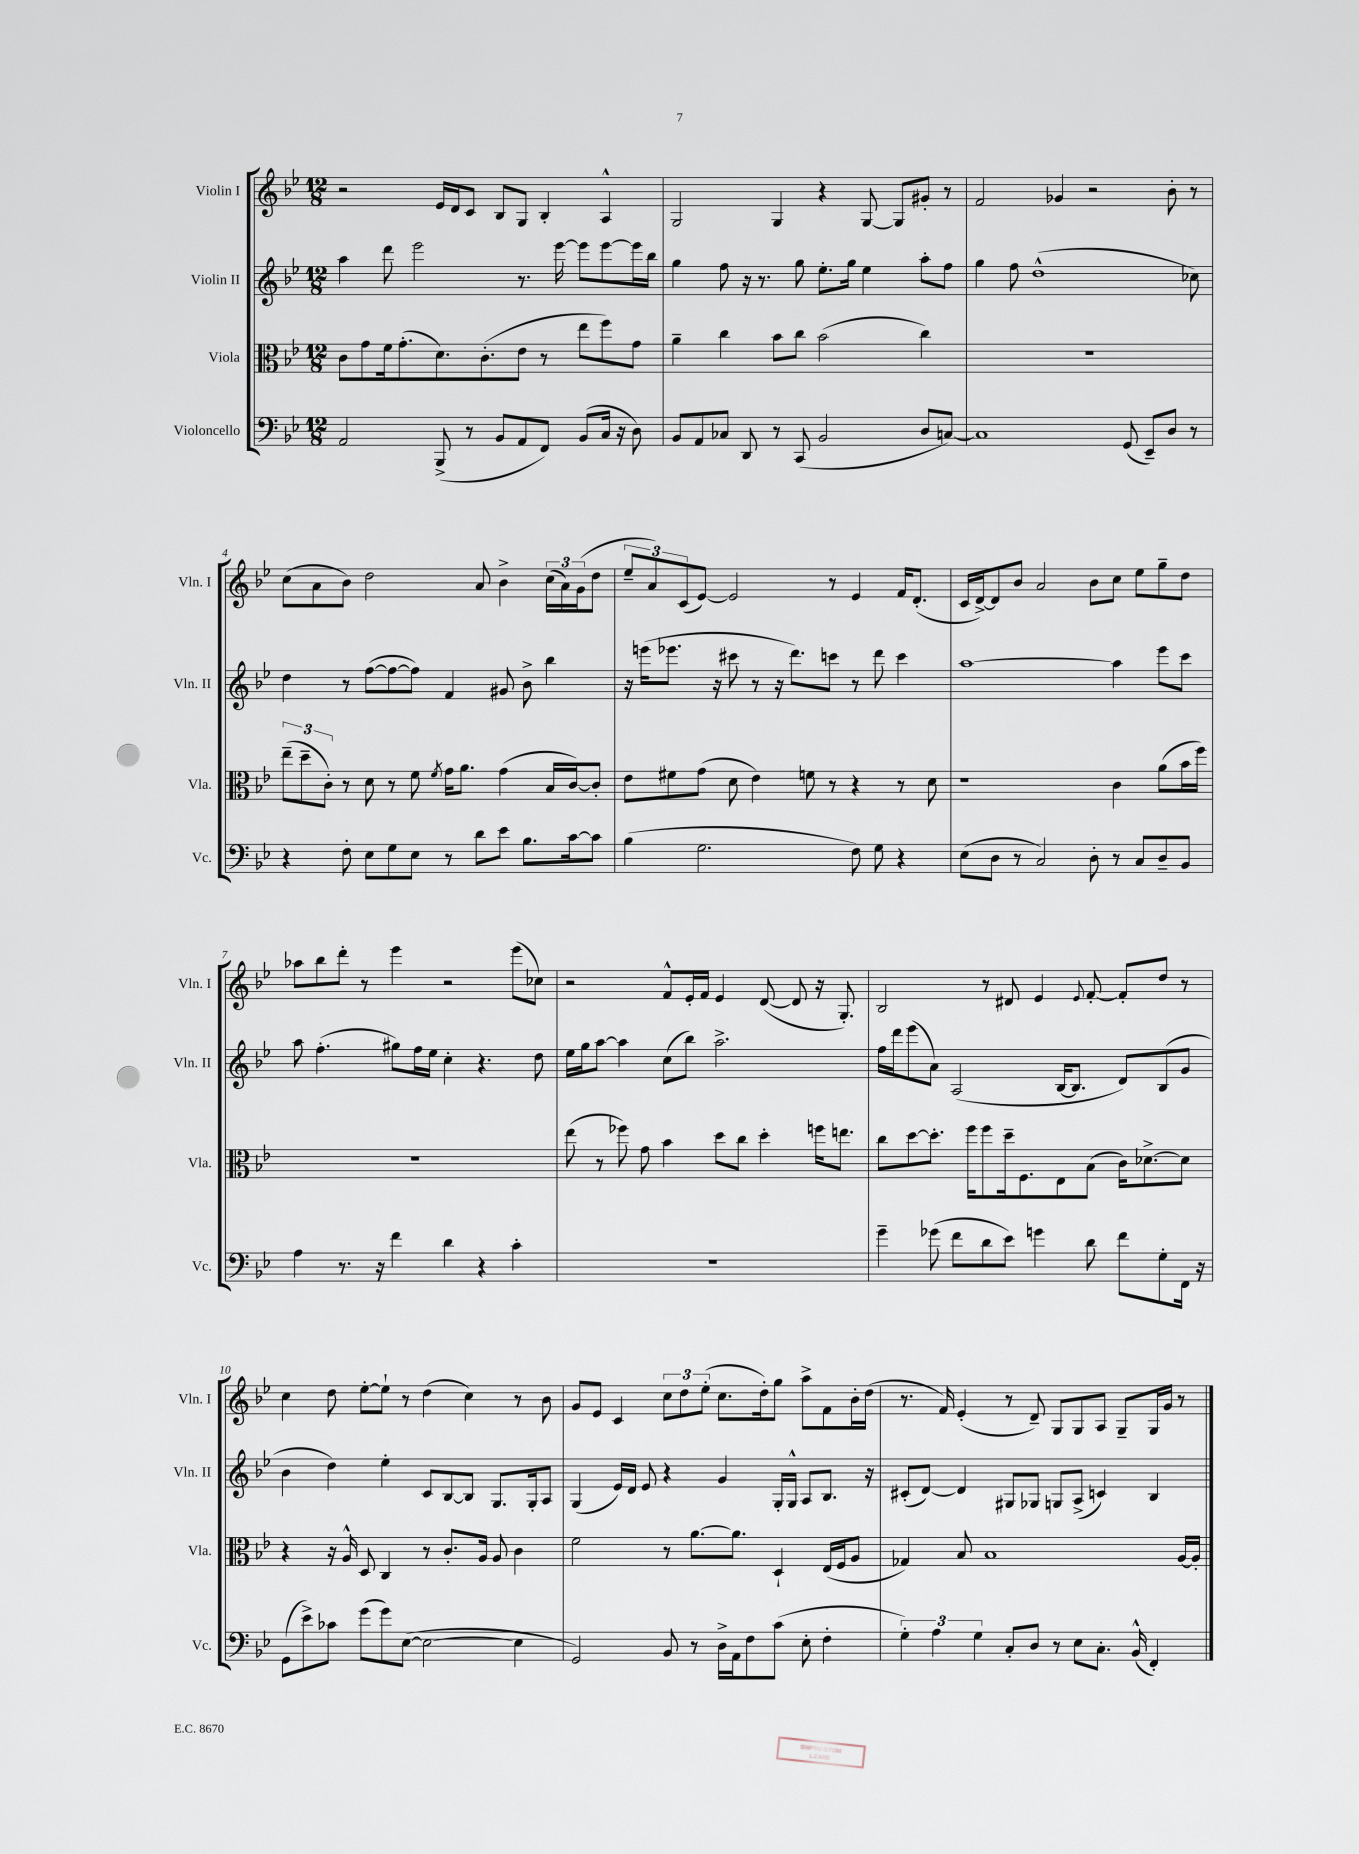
<<
\new StaffGroup <<
\new Staff = "s0" \with { instrumentName = "Violin I" shortInstrumentName = "Vln. I" } {
    \clef treble \key bes \major \numericTimeSignature \time 12/8
    r2 ees'16 d'16 c'8 bes8 g8 bes4-. a4-^ |
    g2 g4 r4 g8~ g8 gis'8-. r8 |
    f'2 ges'4 r2 bes'8-. r8 |
    c''8( a'8 bes'8) d''2 a'8 bes'4-> \tuplet 3/2 { c''16( a'16) g'16( } d''8 |
    \tuplet 3/2 { ees''8-- a'8) c'8( } ees'8~) ees'2 r8 ees'4 f'16 d'8.-.( |
    c'16 d'16~->) d'8 bes'8 a'2 bes'8 c''8 ees''8 g''8-- d''8 |
    aes''8 bes''8 d'''8-. r8 ees'''4 r2 ees'''8( ces''8) |
    r2 f'8-^ ees'16-. f'16 ees'4 d'8~( d'8 r16 g8.-.) |
    bes2 r8 dis'8 ees'4 \appoggiatura { ees'8 } f'8~-. f'8-. d''8 r8 |
    c''4 d''8 ees''8~-. ees''8-! r8 d''4( c''4) r8 bes'8 |
    g'8 ees'8 c'4 \tuplet 3/2 { c''8 d''8 ees''8-.( } c''8. d''16-.) g''8 a''8-> f'8 bes'16-. d''16( |
    r8. f'16) ees'4-.( r8 d'8--) g8 g8 a8 g8-- g16 g'16 r8 \bar "|." |
}
\new Staff = "s1" \with { instrumentName = "Violin II" shortInstrumentName = "Vln. II" } {
    \clef treble \key bes \major \numericTimeSignature \time 12/8
    a''4 d'''8 ees'''2 r8. ees'''16~ ees'''8 ees'''8~ ees'''16 bes''16 |
    g''4 f''8 r16 r8. g''8 ees''8.-. g''16 ees''4 a''8-. f''8 |
    g''4 f''8 d''1-^( ces''8) |
    d''4 r8 f''8~( f''8~ f''8) f'4 gis'8 bes'8-> bes''4 |
    r16 e'''16( ees'''8. r16 cis'''8 r8 r16 d'''8.) c'''8 r8 d'''8 c'''4 |
    a''1~ a''4 ees'''8 c'''8 |
    a''8 f''4.-.( gis''8) f''16 ees''16 c''4-. r4. d''8 |
    ees''16 g''16 a''8~ a''4 c''8( bes''8) a''2.-> |
    f''16 d'''16 ees'''8( a'8) a2( bes16~ bes8. d'8) bes8( g'8 |
    bes'4 d''4) ees''4-. c'8 bes8~ bes8 g8. g16-. a8 |
    g4( ees'16) d'16 ees'8 r4 g'4 g16-. g16-^ a8 bes8. r16 |
    cis'8-.( d'8~) d'4 gis8 ges8 g8 a8->( c'4) bes4 \bar "|." |
}
\new Staff = "s2" \with { instrumentName = "Viola" shortInstrumentName = "Vla." } {
    \clef alto \key bes \major \numericTimeSignature \time 12/8
    c'8 g'8 f'16 g'8.-.( d'8.) c'8.-.( ees'8 r8 ees''8 f''8) g'8 |
    a'4-- c''4 bes'8 c''8 bes'2( c''4) |
    R1. |
    \tuplet 3/2 { ees''8--( d''8-- c'8-.) } r8 d'8 r8 f'8 \acciaccatura { f'8 } g'16 a'8. g'4( bes16 c'16~) c'8-. |
    ees'8 fis'8 g'8( d'8 ees'4) f'8 r8 r4 r8 d'8 |
    r1 c'4 a'8( bes'16 f''16) |
    R1. |
    ees''8( r8 fes''8) g'8 bes'4 d''8 c''8 d''4-. f''16 e''8. |
    c''8 d''8~ d''8.-. f''16 f''8 d''16-- f8. ees8 bes8( c'16) des'8.~-> des'8 |
    r4 r16 a16-^ d8 c4 r8 c'8.-. a16 a8 c'4 |
    f'2 r8 a'8.~ a'8. d4-! ees16( f16 a8 |
    ges4) bes8 bes1 a16~ a16-. \bar "|." |
}
\new Staff = "s3" \with { instrumentName = "Violoncello" shortInstrumentName = "Vc." } {
    \clef bass \key bes \major \numericTimeSignature \time 12/8
    a,2 bes,,8->( r8 bes,8 a,8 f,8) bes,8( c16 r16 d8) |
    bes,8 a,8 ces8 d,8 r8 c,8( bes,2 d8 c8~) |
    c1 g,8( ees,8--) d8 r8 |
    r4 f8-. ees8 g8 ees8 r8 d'8 ees'8 bes8. c'16~ c'8 |
    bes4( g2. f8) g8 r4 |
    ees8( d8 r8 c2) d8-. r8 c8 d8-- bes,8 |
    a4 r8. r16 f'4 d'4 r4 c'4-. |
    R1. |
    g'4-- ges'8( f'8 d'8 ees'8) g'4 d'8 f'8 g8-. f,16 r16 |
    g,8( ees'8->) ces'8 g'8( g'8) ees8~( ees2~ ees4 |
    g,2) bes,8 r8 d16-> a,16 f8 c'8( ees8-. f4-. |
    \tuplet 3/2 { g4-.) a4 g4 } c8-. d8 r8 ees8 c8.-. bes,16-^( f,4-.) \bar "|." |
}
>>
>>
